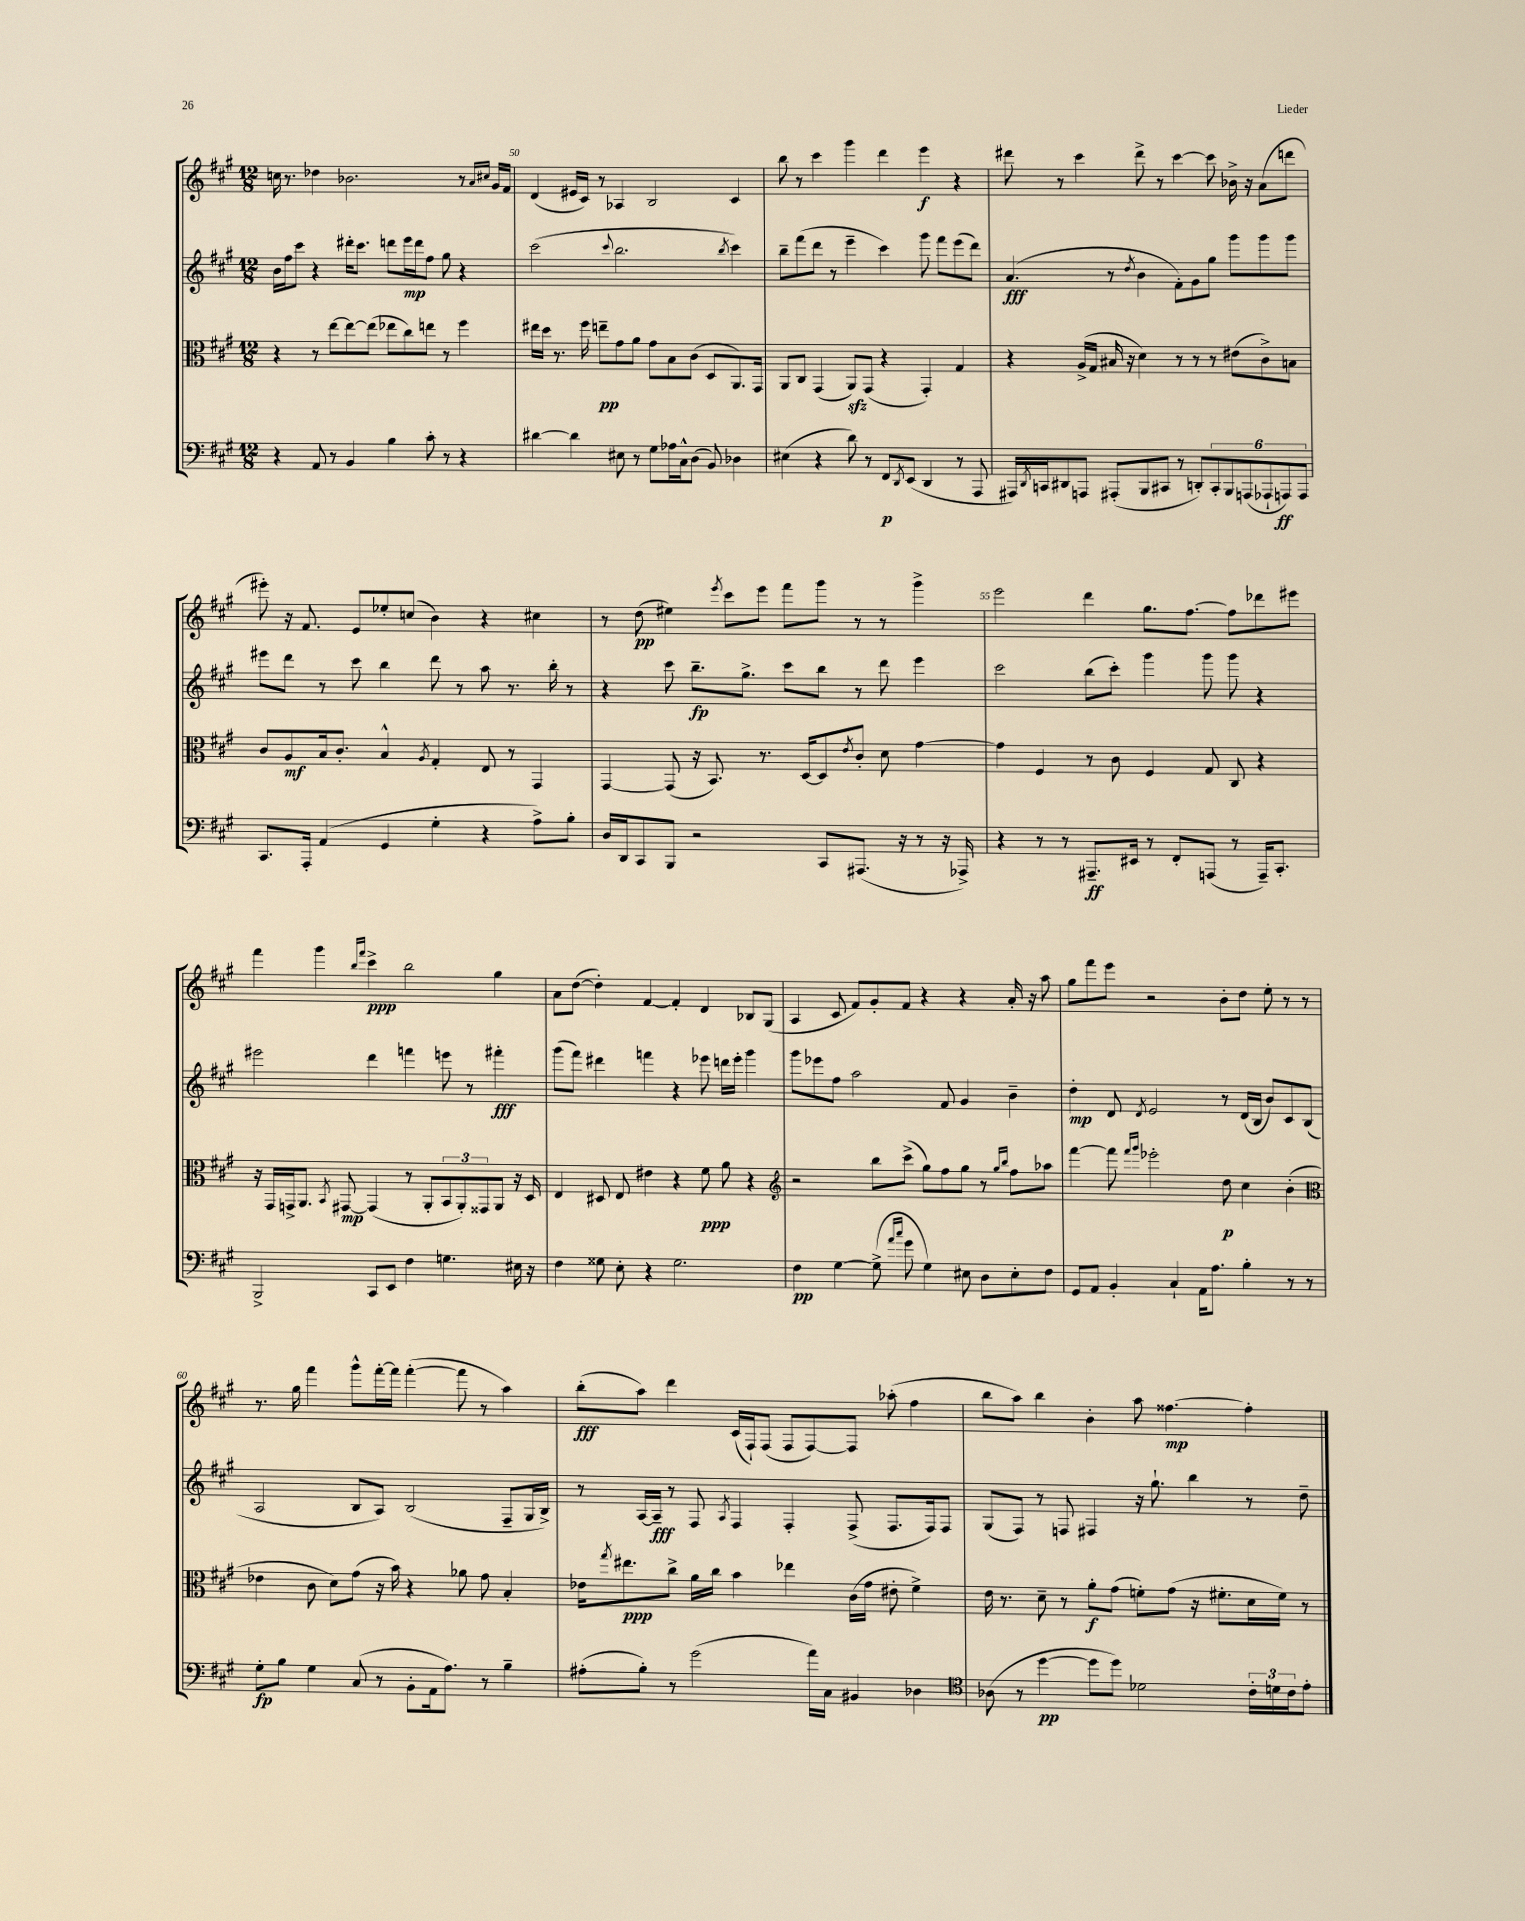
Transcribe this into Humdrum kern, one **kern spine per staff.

**kern	**kern	**kern	**kern
*staff4	*staff3	*staff2	*staff1
*clefF4	*clefC3	*clefG2	*clefG2
*k[f#c#g#]	*k[f#c#g#]	*k[f#c#g#]	*k[f#c#g#]
*M12/8	*M12/8	*M12/8	*M12/8
4r	4r	16b	16cc
.	.	16ff#	8.r
.	.	8ccc#	.
8AA	8r	4r	4dd-
8r	[8ee	.	.
4BB	8ee_	16ddd#'	2.b-
.	.	8.ccc#	.
.	(8ee]	.	.
4B	8ee-	8ddd	.
.	8cc#)	16eee	.
.	.	16ddd	.
8c#'	8ee	8ff#	.
8r	8r	8gg#	.
4r	4ff#	4r	8r
.	.	.	16qqa
.	.	.	16qqcc#
.	.	.	16g#
.	.	.	16f#
=	=	=	=
[4d#	16ee#	(2ccc#	(4d
.	16dd	.	.
.	8.r	.	.
4d#]	.	.	16e#
.	16ff#	.	16c#)
.	8ee~	.	8r
.	.	8qqccc#	.
8E#	8g#	2.bb	4A-
8r	8a	.	.
8G#	8g#	.	2B
16A-	8B	.	.
16C#^^	.	.	.
(8D	(8c#	.	.
8BB)	8D	.	.
.	.	8qbb	.
4D-	8.AA)	4ccc#)	4c#
.	16GG#	.	.
=	=	=	=
(4E#	8AA	8bb~	8bb
.	8C#	(8fff#	8r
4r	(4GG#	8ddd	4ccc#
.	.	8r	.
8d)	8AA)	4eee~	4ggg#
8r	(8GG#	.	.
8FF#	4r	4ccc#)	4ddd
8qDD	.	.	.
(8EE	.	.	.
4DD	4GG#')	8ggg#	4eee
.	.	8fff#	.
8r	4G#	(8eee	4r
8AAA	.	8ddd)	.
=	=	=	=
16AAA#)	4r	(4.a	8ddd#
8qDD	.	.	.
16CC	.	.	.
8DD#	.	.	8r
8AAA	(16A^	.	4ccc#
.	16G#	.	.
(8AAA#'	16B#	8r	.
.	16r	.	.
.	.	8qdd	.
8BBB	4d)	4b	8ddd#^
8CC#	.	.	8r
8r	8r	8f#')	[4ccc#
8DD')	8r	8g#	.
12CC#'	8r	8gg#	8ccc#]
12BBB	.	.	.
.	(8e#	8ggg#	16b-^
(12AAA	.	.	.
.	.	.	16r
12AAA-`	8c#^)	8ggg#	(8a
12AAA)	.	.	.
.	8B	8ggg#	8ddd
12AAA	.	.	.
=	=	=	=
8.CC#	8c#	8eee#	8eee#')
.	8A	8ddd	16r
16AAA'	.	.	8.f#
(4AA	16B	8r	.
.	8.c#'	.	.
.	.	8ccc#	8e
4GG#	4B^^	4bb	8ee-'
.	.	.	(8cc
.	8qA	.	.
4G#'	4G#'	8ddd	4b)
.	.	8r	.
4r	8E	8aa	4r
.	8r	8.r	.
8A^)	4GG#	.	4cc#
.	.	16bb'	.
8B'	.	8r	.
=	=	=	=
16D	[4GG#	4r	8r
16DD	.	.	.
8CC#	.	.	(8dd
8BBB	(8GG#]	8ccc#	4ee#)
2r	16r	8.bb~	.
.	8.BB)	.	.
.	.	.	8qeee
.	.	.	8ccc#
.	.	8.gg#^	.
.	8.r	.	8eee
.	.	8ccc#	8fff#
.	[16D	.	.
8CC#	8D]	8bb	8ggg#
.	8qe	.	.
(8.AAA#	8c#'	8r	8r
.	8d	8ddd	8r
16r	.	.	.
8r	[4g#	4eee	4ggg#^
16r	.	.	.
16AAA-^)	.	.	.
=	=	=	=
4r	4g#]	2ccc#	2eee
8r	4F#	.	.
8r	.	.	.
8.AAA#~	8r	(8bb	4ddd
.	8c#	8ccc#')	.
16EE#	.	.	.
8r	4F#	4ggg#	8.gg#
8FF#'	.	.	.
.	.	.	[8.ff#
(8AAA	8G#	8ggg#	.
8r	8C#	8ggg#	8ff#]
16AAA~)	4r	4r	8ddd-
8.CC#'	.	.	.
.	.	.	8eee#
=	=	=	=
2BBB^	16r	2eee#	4fff#
.	16GG#	.	.
.	16GG^	.	.
.	8.AA	.	.
.	.	.	4ggg#
.	8qBB	.	.
.	[8GG#	.	.
.	.	.	16qqbb
.	.	.	16qqfff#
8CC#	(4GG#]	4ddd	4ccc#^
8EE	.	.	.
4F#	8r	4fff	2bb
.	8AA'	.	.
4.G	12BB	8eee	.
.	12AA')	.	.
.	.	8r	.
.	12GG##	.	.
.	8AA	4fff#'	4gg#
16E#	16r	.	.
16r	16D	.	.
=	=	=	=
4F#	4E	(8ggg#	8a
.	.	8fff#)	([8dd
8G##	8D#	4ddd#	4dd'])
8E'	8E	.	.
4r	4e#	4fff	[4f#
2.G##	4r	4r	4f#']
.	8f#	8eee-	4d
.	8a	16ddd	.
.	.	16eee-'	.
.	4r	4ggg#	8B-
.	.	.	(8G#
=	=	=	=
*	*clefG2	*	*
4F#	2r	8ggg#	4A
.	.	8eee-	.
[4G#	.	8ff#	8c#
.	.	2aa	8f#)
(8G#^]	8bb	.	8g#'
16qqa	.	.	.
16qqcc#	.	.	.
8g#	(8ccc#^	.	8f#
4G#)	8gg#)	.	4r
.	8ff#	8f#	.
8E#	8gg#	4g#	4r
8D	8r	.	.
.	16qqgg#	.	.
.	16qqbb	.	.
8E#'	8ff#	4b~	16a'
.	.	.	16r
8F#	8aa-	.	8aa
=	=	=	=
8GG#	[4fff#	4dd'	8gg#
8AA	.	.	8fff#
4BB'	8fff#]	8d	8eee
.	16qqfff#	.	.
.	16qqggg#	8qd	.
.	2eee-'	2e	2r
4C#`	.	.	.
16AA	.	.	.
8.A	.	.	.
.	8dd	8r	8b'
4B'	4cc#	(16d	8dd
.	.	16B	.
.	.	8b)	8ee'
8r	(4b'	8c#	8r
8r	.	(8B	8r
=	=	=	=
*	*clefC3	*	*
8G#'	4e-	2A	8.r
8B	.	.	.
.	.	.	16gg#
4G#	8c#	.	4fff#
.	8d)	.	.
(8C#	(8g#	8B	8ggg#^^
8r	16r	8A)	[16fff#'
.	16b)	.	16fff#]
8BB'	4r	(2B	([4fff#'
16AA	.	.	.
8.A)	.	.	.
.	8a-	.	8fff#]
8r	8g#	.	8r
4B~	4B'	8F#~	4aa)
.	.	16G#	.
.	.	16B^)	.
=	=	=	=
(8A#'	16e-	8r	(8bb'
.	8qgg#	.	.
.	8.ee#	.	.
8B')	.	[16A	8aa)
.	.	16A~]	.
8r	8cc#^	8r	4ddd
(2g#	16a	8F#	.
.	16cc#	.	.
.	.	8qA	.
.	4b	4F#	(16c#
.	.	.	16F#`)
.	.	.	(8F#
.	4ee-	4F#'	8F#
16a)	.	.	[8F#)
16C#	.	.	.
4BB#	(16c#	(8F#^	8F#]
.	16g#	.	.
.	8e#'	8.F#	(8aa-'
4D-	4f#^)	.	4ff#
.	.	16F#)	.
.	.	8F#	.
=	=	=	=
*clefC4	*	*	*
(8A-	16e	(8G#	8bb
.	8.r	.	.
8r	.	8F#)	8aa)
[4dd	8d~	8r	4bb
.	8r	8F	.
8dd]	8a'	4F#	4b'
8dd)	(8g#	.	.
2d-	8f')	16r	8aa
.	.	8.gg#`	.
.	(8g#	.	[4.ff##
.	16r	4bb	.
.	8.f#'	.	.
24c#'	16d	8r	4ff##']
24d	.	.	.
.	16f#)	.	.
24c#	.	.	.
8e'	8r	8dd~	.
==	==	==	==
*-	*-	*-	*-
